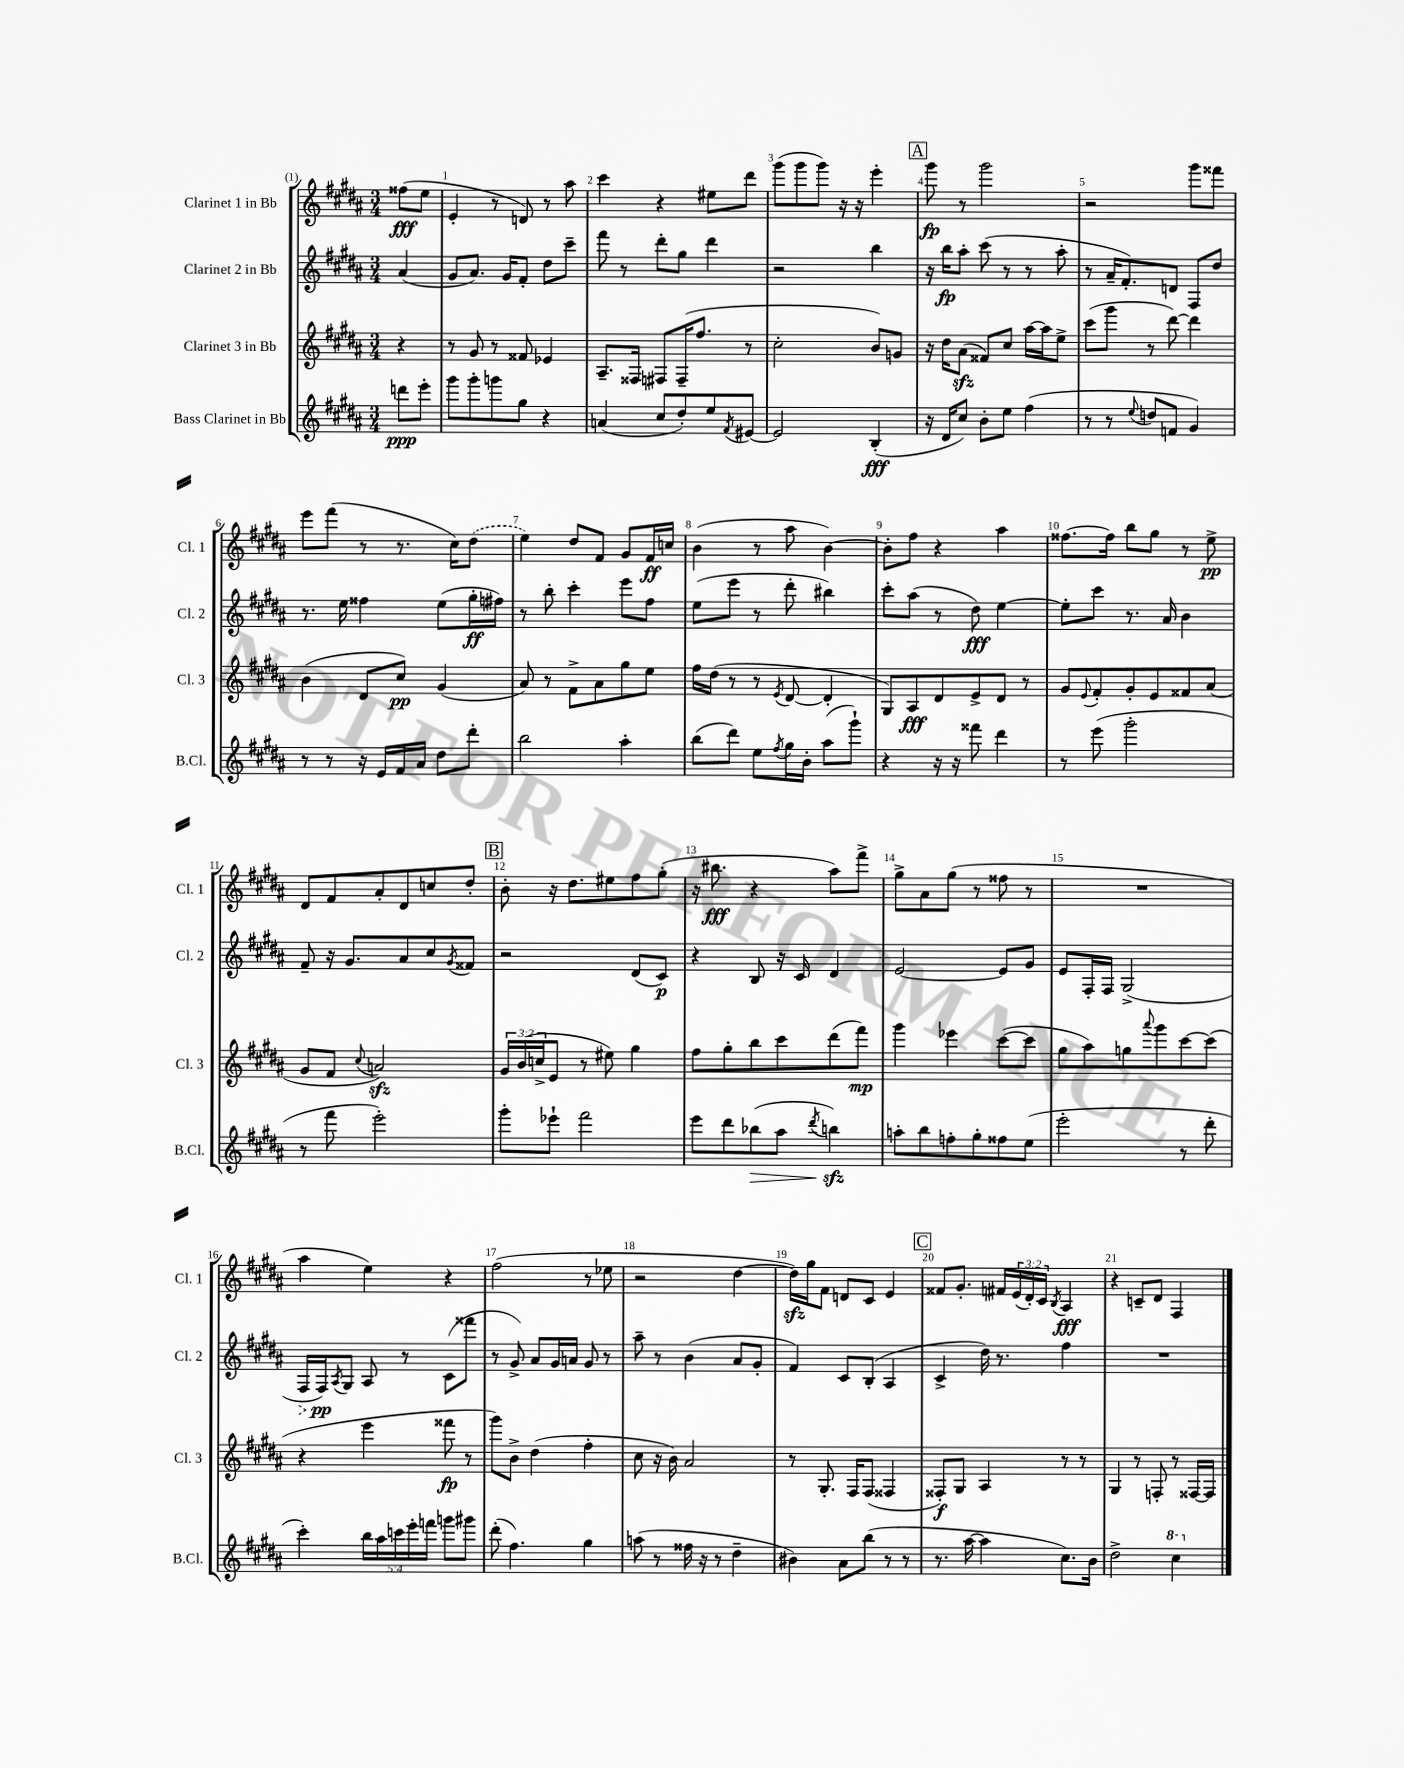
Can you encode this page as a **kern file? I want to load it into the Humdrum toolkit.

**kern	**kern	**kern	**kern
*staff4	*staff3	*staff2	*staff1
*clefG2	*clefG2	*clefG2	*clefG2
*k[f#c#g#d#a#]	*k[f#c#g#d#a#]	*k[f#c#g#d#a#]	*k[f#c#g#d#a#]
*M3/4	*M3/4	*M3/4	*M3/4
8ddd	4r	(4a#	(8ff##
8eee'	.	.	8ee
=	=	=	=
8ggg#	8r	8g#	4e'
8ggg#'	8g#	8.a#)	.
8ggg	8r	.	8r
.	.	16g#	.
8gg#	8f##	8f#'	8d)
4r	4e-	8dd#	8r
.	.	8ccc#~	8aa#
=	=	=	=
(4a	8.A#~	8fff#	4ccc#
.	.	8r	.
.	16F##	.	.
8cc#	8F#	8ddd#'	4r
8dd#')	(16F#~	8gg#	.
.	8.ff#	.	.
8ee	.	4ddd#	8ee#
8qf#	.	.	.
[8e#	8r	.	8ddd#
=	=	=	=
2e#]	2cc#'	2r	(8ggg#
.	.	.	8ggg#
.	.	.	8ggg#)
.	.	.	16r
.	.	.	16r
(4B'	8b)	4bb	4eee'
.	8g	.	.
=	=	=	=
16r	16r	16r	8ggg#
16d#	16dd#	16bb	.
8cc#)	(8a#	8aa#'	8r
8b'	8f##)	(8ccc#	2ggg#
8ee	8cc#	8r	.
(4ff#	[16aa#	8r	.
.	16aa#]	.	.
.	8ee^	8aa#'	.
=	=	=	=
8r	(8ccc#	8r	2r
8r	8ggg#	16a#~	.
.	.	8.f#')	.
8qqee	.	.	.
8dd	8r	.	.
8f	[8ddd#)	8d	.
4g#)	4ddd#]	8F#	8ggg#
.	.	8dd#	8fff##
=	=	=	=
8r	(4b	8.r	8eee
8r	.	.	(8fff#
.	.	16ee	.
16r	8d#	4ff##	8r
16e	.	.	.
16f#	8cc#)	.	8.r
16a#	.	.	.
8dd#	(4g#	(8ee	.
.	.	.	16cc#)
8ddd#'	.	16gg#'	(8dd#
.	.	16ff#)	.
=	=	=	=
2bb	8a#)	8r	4ee)
.	8r	8bb'	.
.	8f#^	4ccc#'	8dd#
.	8a#	.	8f#
4aa#'	8gg#	8eee	8g#
.	8ee	8ff#	16f#
.	.	.	16cc
=	=	=	=
(8bb	16ff#	(8ee	(4b
.	(16dd#	.	.
8ddd#)	8r	8eee	.
8ee	8r	8r	8r
8qff#	8qe	.	.
16gg#	[8d#	8ddd#'	8aa#
16b'	.	.	.
(8aa#	4d#']	4bb#)	[4b)
8ggg#`)	.	.	.
=	=	=	=
4r	8G#)	8ccc#'	8b']
.	8A#	(8aa#	8ff#
16r	8d#	8r	4r
16r	.	.	.
8fff##	8e^	8dd#)	.
4ddd#	8d#	[4ee	4aa#
.	8r	.	.
=	=	=	=
8r	8g#	8ee']	[8.ff##
.	8qqe	.	.
(8eee	8f#'	8ccc#	.
.	.	.	16ff##]
2ggg#'	8g#'	8.r	8bb
.	8e	.	8gg#
.	.	16a#	.
.	8f##	4b	8r
.	(8a#	.	8ee^
=	=	=	=
8r	8g#	8f#~	8d#
8fff#	8f#	16r	8f#
.	.	8.g#	.
.	8qqcc#	.	.
2eee')	2a)	.	8a#'
.	.	8a#	8d#
.	.	8cc#	8cc
.	.	8qg#	.
.	.	8f##	8dd#'
=	=	=	=
8ggg#'	24g#	2r	8b'
.	(24b	.	.
.	24cc^	.	.
8eee-`	8e	.	16r
.	.	.	8.dd#
2fff#	8r	.	.
.	8ee#)	.	8ee#
.	4gg#	(8d#	8ff#
.	.	8c#)	(8gg#'
=	=	=	=
8eee	8ff#	4r	16r
.	.	.	8.bb#
8ddd#	8gg#'	.	.
(8bb-	8bb	8B	4r
8aa#	8ccc#	16r	.
.	.	16c#	.
8qddd#	.	.	.
4bb)	(8ddd#	4d#	8aa#)
.	8fff#)	.	8fff#^
=	=	=	=
8aa'	4ggg#	[2e	8gg#^
8bb	.	.	8a#
8ff'	4eee-	.	(8gg#
8gg#'	.	.	8r
8ff##	([8ccc#	8e]	8ff##
(8ee	8ccc#]	8g#	8r
=	=	=	=
2eee'	8gg#	8e	2.r
.	8aa#)	16F#'	.
.	.	16F#	.
.	8gg	(2G#^	.
.	8qqaaa#	.	.
.	8ggg#	.	.
8r	[8ccc#	.	.
8ddd#'	(8ccc#]	.	.
=	=	=	=
4ccc#')	4r	16F#	4aa#
.	.	16F#)	.
.	.	8qA#	.
.	.	8G#	.
20bb	4eee	8A#	4ee)
20aa#	.	.	.
20ccc	.	.	.
.	.	8r	.
20eee'	.	.	.
20fff	.	.	.
8ggg	8fff##	(8c#	4r
8ggg#	8r	8fff##	.
=	=	=	=
(8ddd#'	8ggg#)	8r	(2ff#
4.ff#)	8b^	8g#^)	.
.	(4dd#	8a#	.
.	.	16g#	.
.	.	16a	.
4gg#	4ff#'	8g#	8r
.	.	8r	8ee-
=	=	=	=
(8aa	8cc#	8aa#~	2r
8r	16r	8r	.
.	16b)	.	.
16ff##	2a#	(4b	.
16r	.	.	.
8r	.	.	.
4dd#~	.	8a#	[4dd#
.	.	8g#'	.
=	=	=	=
4b#)	8r	4f#)	16dd#])
.	.	.	16gg#
.	8.G#'	.	8f#
8a#	.	8c#	8d
.	16F#	.	.
(8bb	(8F#	(8B'	8c#
8r	4F##	4A#	4e
8r	.	.	.
=	=	=	=
8.r	8F##')	4c#^	8f##
.	8G#	.	8.g#'
[16aa#	.	.	.
4aa#]	4A#	16dd#)	.
.	.	8.r	16f#
.	.	.	(24e
.	.	.	24d#')
.	.	.	24c#
.	.	.	8qB
8.cc#)	8r	4ff#	4A#
.	8r	.	.
16b	.	.	.
=	=	=	=
2dd#^	4G#	2.r	4r
.	8r	.	8c~
.	8F'	.	8d#
4ccc#	8r	.	4F#
.	[16F##	.	.
.	16F##]	.	.
==	==	==	==
*-	*-	*-	*-
